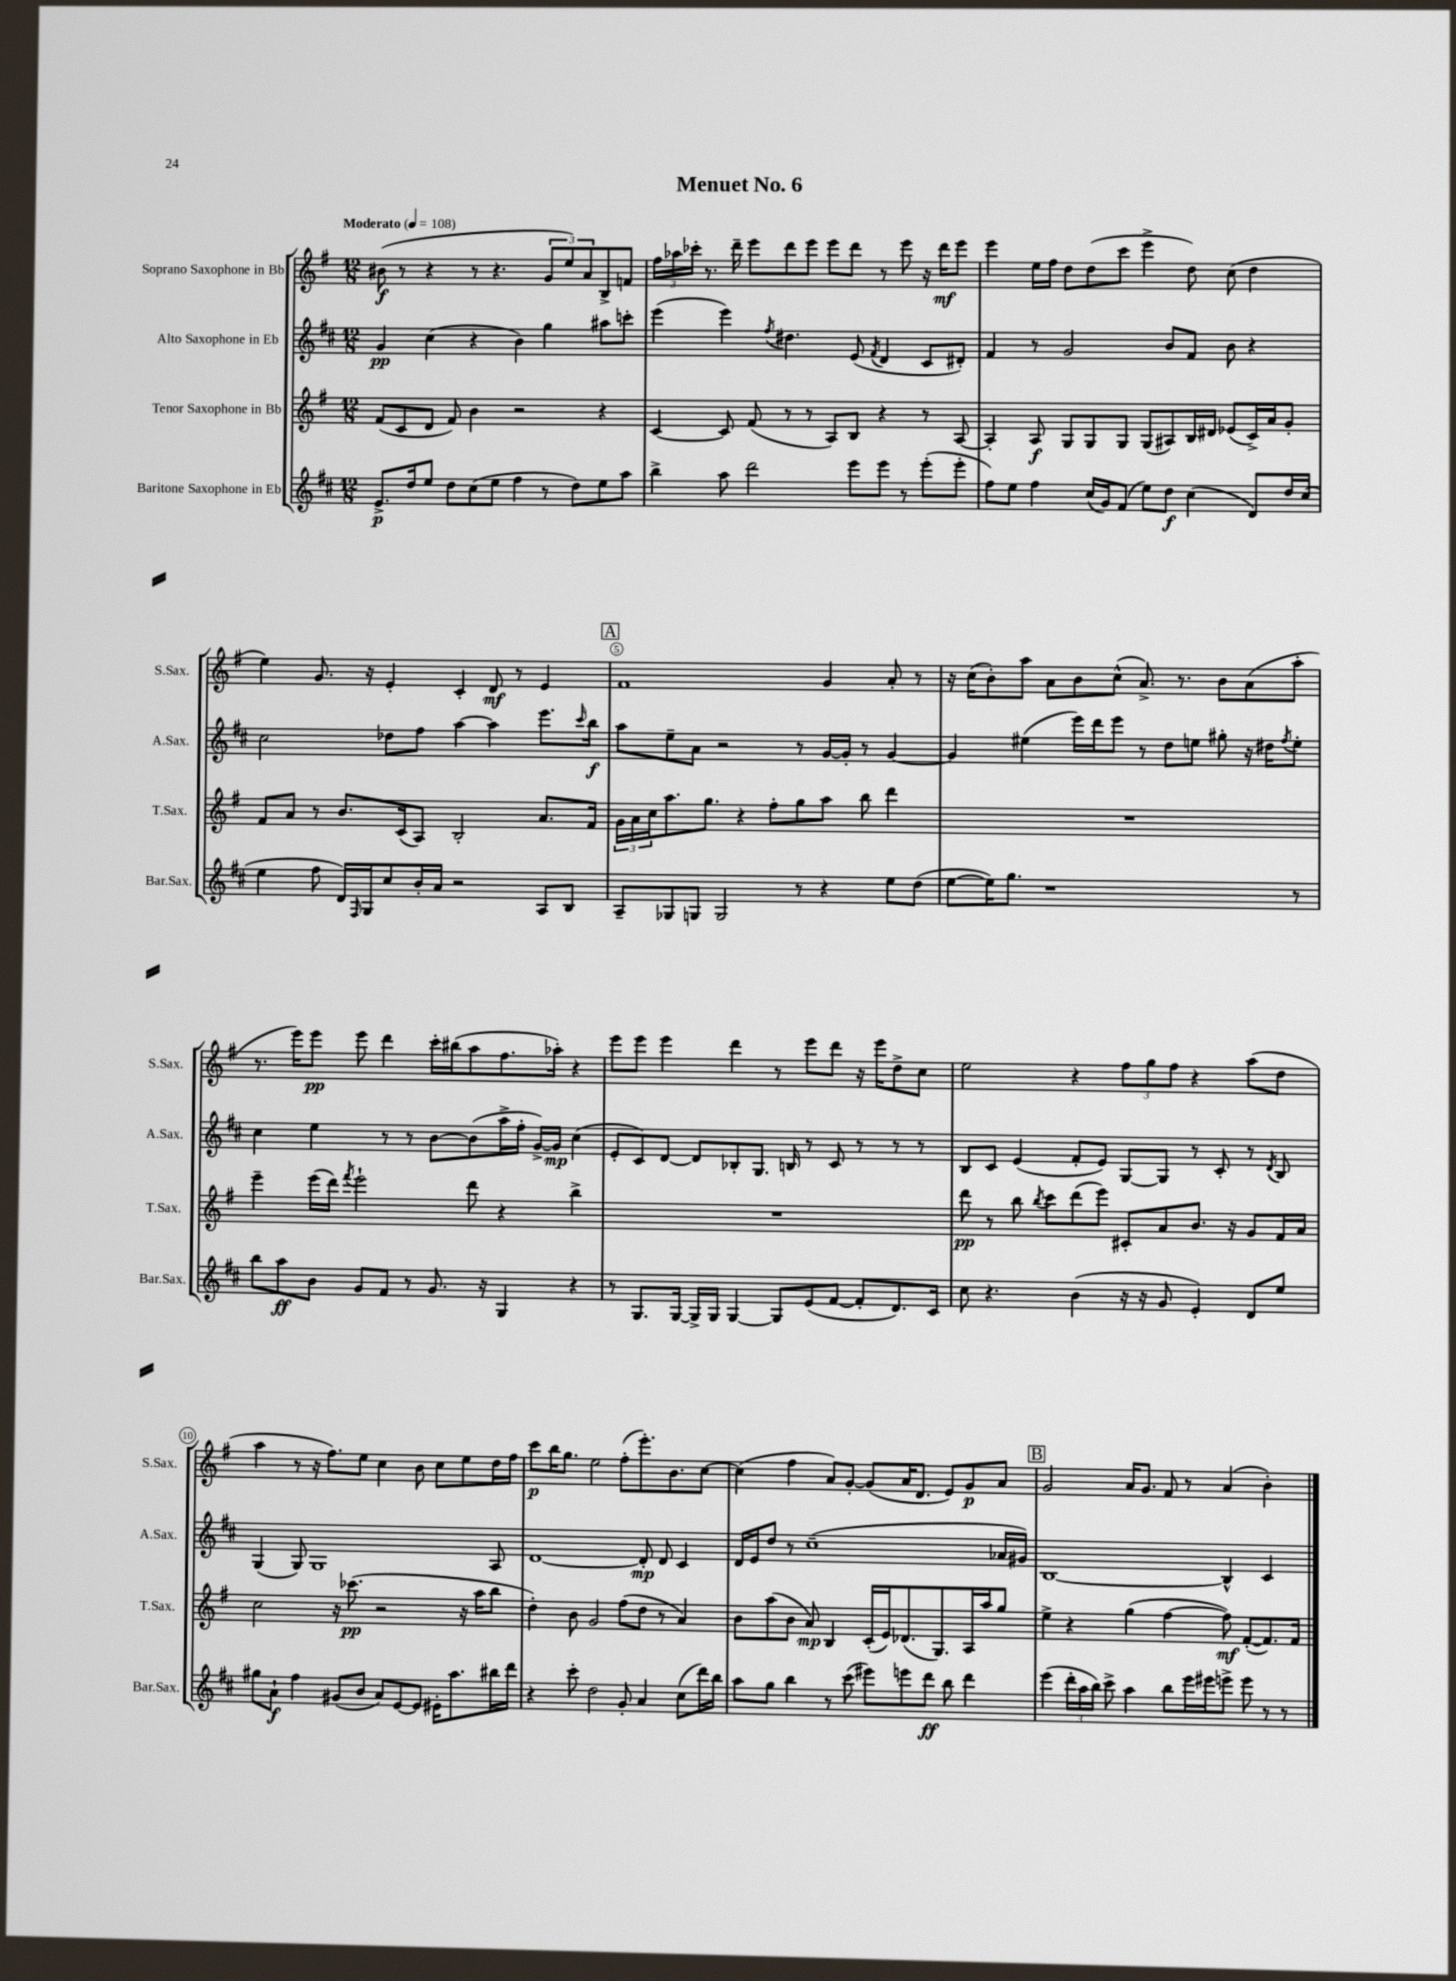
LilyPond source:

\header { title = "Menuet No. 6" }
<<
\new StaffGroup <<
\new Staff = "s0" \with { instrumentName = "Soprano Saxophone in Bb" shortInstrumentName = "S.Sax." } {
    \clef treble \key g \major \numericTimeSignature \time 12/8 \tempo "Moderato" 4 = 108
    bis'8\f( r8 r4 r8 r4. \tuplet 3/2 { g'8 e''8) a'8 } b8-> f'8 |
    \tuplet 3/2 { fis''16 aes''16 ces'''16-. } r8. d'''16-- e'''8 d'''8 e'''8 e'''8 d'''8 r8 e'''8 r16 d'''16\mf e'''8 |
    e'''4 e''16 fis''16 d''8 d''8( c'''8 e'''4-> d''8) c''8( d''4 |
    e''4) g'8. r16 e'4-. c'4-. d'8\mf r8 e'4 |
    \mark \markup { \box "A" } fis'1 g'4 a'8-. r8 |
    r16 c''16( b'8-.) a''8 a'8 b'8 c''8-^( a'8.->) r8. b'8 a'8( a''8-. |
    r8. e'''16) e'''8\pp e'''8 d'''4 c'''16-. bis''16( a''8 fis''8. aes''16-.) r4 |
    e'''8 e'''8 e'''4 d'''4 r8 e'''8 d'''8 r16 e'''16 d''8-> c''8 |
    e''2 r4 \tuplet 3/2 { fis''8 g''8 fis''8 } r4 a''8( d''8 |
    a''4 r8 r16 fis''8.) e''8 c''4 b'8 c''8 e''8 d''16 fis''16 |
    c'''8\p b''16 g''8. e''2 fis''8-.( e'''8.-.) b'8. c''8~ |
    c''4( fis''4 a'8) g'8~-. g'8( a'16 d'8. e'8) g'8\p a'8 |
    \mark \markup { \box "B" } g'2 a'16 g'8. fis'8 r8 a'4( b'4-.) \bar "|." |
}
\new Staff = "s1" \with { instrumentName = "Alto Saxophone in Eb" shortInstrumentName = "A.Sax." } {
    \clef treble \key d \major \numericTimeSignature \time 12/8
    g'4\pp cis''4( r4 b'4) g''4 ais''8 c'''8-. |
    e'''4( e'''4) \acciaccatura { fis''8 } dis''4. e'8( \acciaccatura { fis'8 } d'4 cis'8 dis'8-.) |
    fis'4 r8 g'2 b'8 fis'8 b'8 r4 |
    cis''2 des''8 fis''8 a''4~ a''4 e'''8. \grace { cis'''16 } b''16\f |
    \mark \markup { \box "A" } a''8 e''8-- a'8 r2 r8 g'16~ g'16-. r8 g'4~ |
    g'4 eis''4( e'''16) d'''16 e'''8 r8 d''8 e''8 gis''8-. r16 dis''16 \acciaccatura { fis''8 } e''8-. |
    cis''4 e''4 r8 r8 b'8~ b'8( a''16-> fis''16-. g'16~->) g'16\mp cis''4( |
    e'8-. cis'8) d'8~ d'8 bes8-. g8. b16 r8 cis'8 r8 r8 r8 |
    b8 cis'8 e'4( fis'8-. e'8) g8~ g8 r8 cis'8-. r8 \acciaccatura { d'8 } b8 |
    g4( g8) g1 a8 |
    d'1~ d'8-.\mp d'8 cis'4 |
    d'16 e'16 d''8 r8 cis''1--( aes'16 gis'16) |
    \mark \markup { \box "B" } b1~ b4-^ cis'4 \bar "|." |
}
\new Staff = "s2" \with { instrumentName = "Tenor Saxophone in Bb" shortInstrumentName = "T.Sax." } {
    \clef treble \key g \major \numericTimeSignature \time 12/8
    fis'8( c'8 d'8 fis'8) b'4 r2 r4 |
    c'4~ c'8 fis'8( r8 r8 a8) b8 r4 r8 a8~ |
    a4-. a8\f g8 g8 g8 g8( ais8) b16 dis'16 ees'8( c'16->) a'16 g'8-. |
    fis'8 a'8 r8 b'8. c'16( a8) b2-. a'8. fis'16 |
    \mark \markup { \box "A" } \tuplet 3/2 { g'16 a'16 c''16 } a''8. g''8. r4 fis''8-. g''8 a''8 b''8 d'''4 |
    R1. |
    e'''4-- e'''16( d'''16) \acciaccatura { fis'''8 } e'''2-! d'''8 r4 b''4-> |
    R1. |
    d'''8\pp r8 b''8 \acciaccatura { b''8 } c'''8 d'''8( e'''8) cis'8-. a'8 b'8. r16 g'8 fis'16 a'16 |
    c''2 r16 ces'''8.\pp( r2 r16 a''16 b''8 |
    d''4-.) b'8 g'2 fis''8( d''8 r8 a'4) |
    b'8 a''8( b'8 a'8\mp) b4 c'16-.( e'16) des'8.( g8.) a16 a''16 g''8 |
    \mark \markup { \box "B" } e''4-> r4 g''4( fis''4~ fis''8\mf) fis'8~-.( fis'8.) fis'16 \bar "|." |
}
\new Staff = "s3" \with { instrumentName = "Baritone Saxophone in Eb" shortInstrumentName = "Bar.Sax." } {
    \clef treble \key d \major \numericTimeSignature \time 12/8
    e'8.->\p d''16 e''8 d''8 cis''8( e''8 fis''4 r8 d''8) e''8 a''8 |
    b''4-> a''8 d'''2 e'''8 e'''8 r8 e'''8-.( e'''8-. |
    fis''8) e''8 fis''4 cis''16( g'16) fis'8( e''8) d''8\f cis''4( d'8) d''16 cis''16( |
    e''4 fis''8 d'16) \grace { fis16 } g16 cis''8 b'16-. a'16 r2 a8 b8 |
    \mark \markup { \box "A" } a8-- ges8 g8 g2 r8 r4 e''8 d''8( |
    e''8~ e''16) g''8. r1 r8 |
    b''8 a''8\ff b'8 g'8 fis'8 r8 g'8. r16 g4 r4 |
    r8 g8. g16~ g16-> g16 g4~ g8 e'8( fis'8~ fis'8-. d'8.) cis'16 |
    cis''8 r4. b'4( r16 r16 g'8 e'4-.) d'8 e''8 |
    gis''8 a'8-!\f fis''4 gis'8( b'8 a'8) e'8~ e'8 eis'16-. a''8. bis''16 d'''16 |
    r4 cis'''8-. d''2 g'8-. a'4 cis''8( d'''16) b''16 |
    a''8 g''8 b''4 r8 cis'''8( eis'''8) e'''8 d'''8\ff b''8 d'''4 |
    \mark \markup { \box "B" } e'''4( \tuplet 3/2 { d'''16-. a''16 b''16) } cis'''8-> a''4 b''8 e'''16 eis'''16 e'''8-> e'''8 r8 r8 \bar "|." |
}
>>
>>
\layout { \context { \Score \override BarNumber.break-visibility = ##(#f #t #t) barNumberVisibility = #(every-nth-bar-number-visible 5) \override BarNumber.stencil = #(make-stencil-circler 0.1 0.3 ly:text-interface::print) } }
